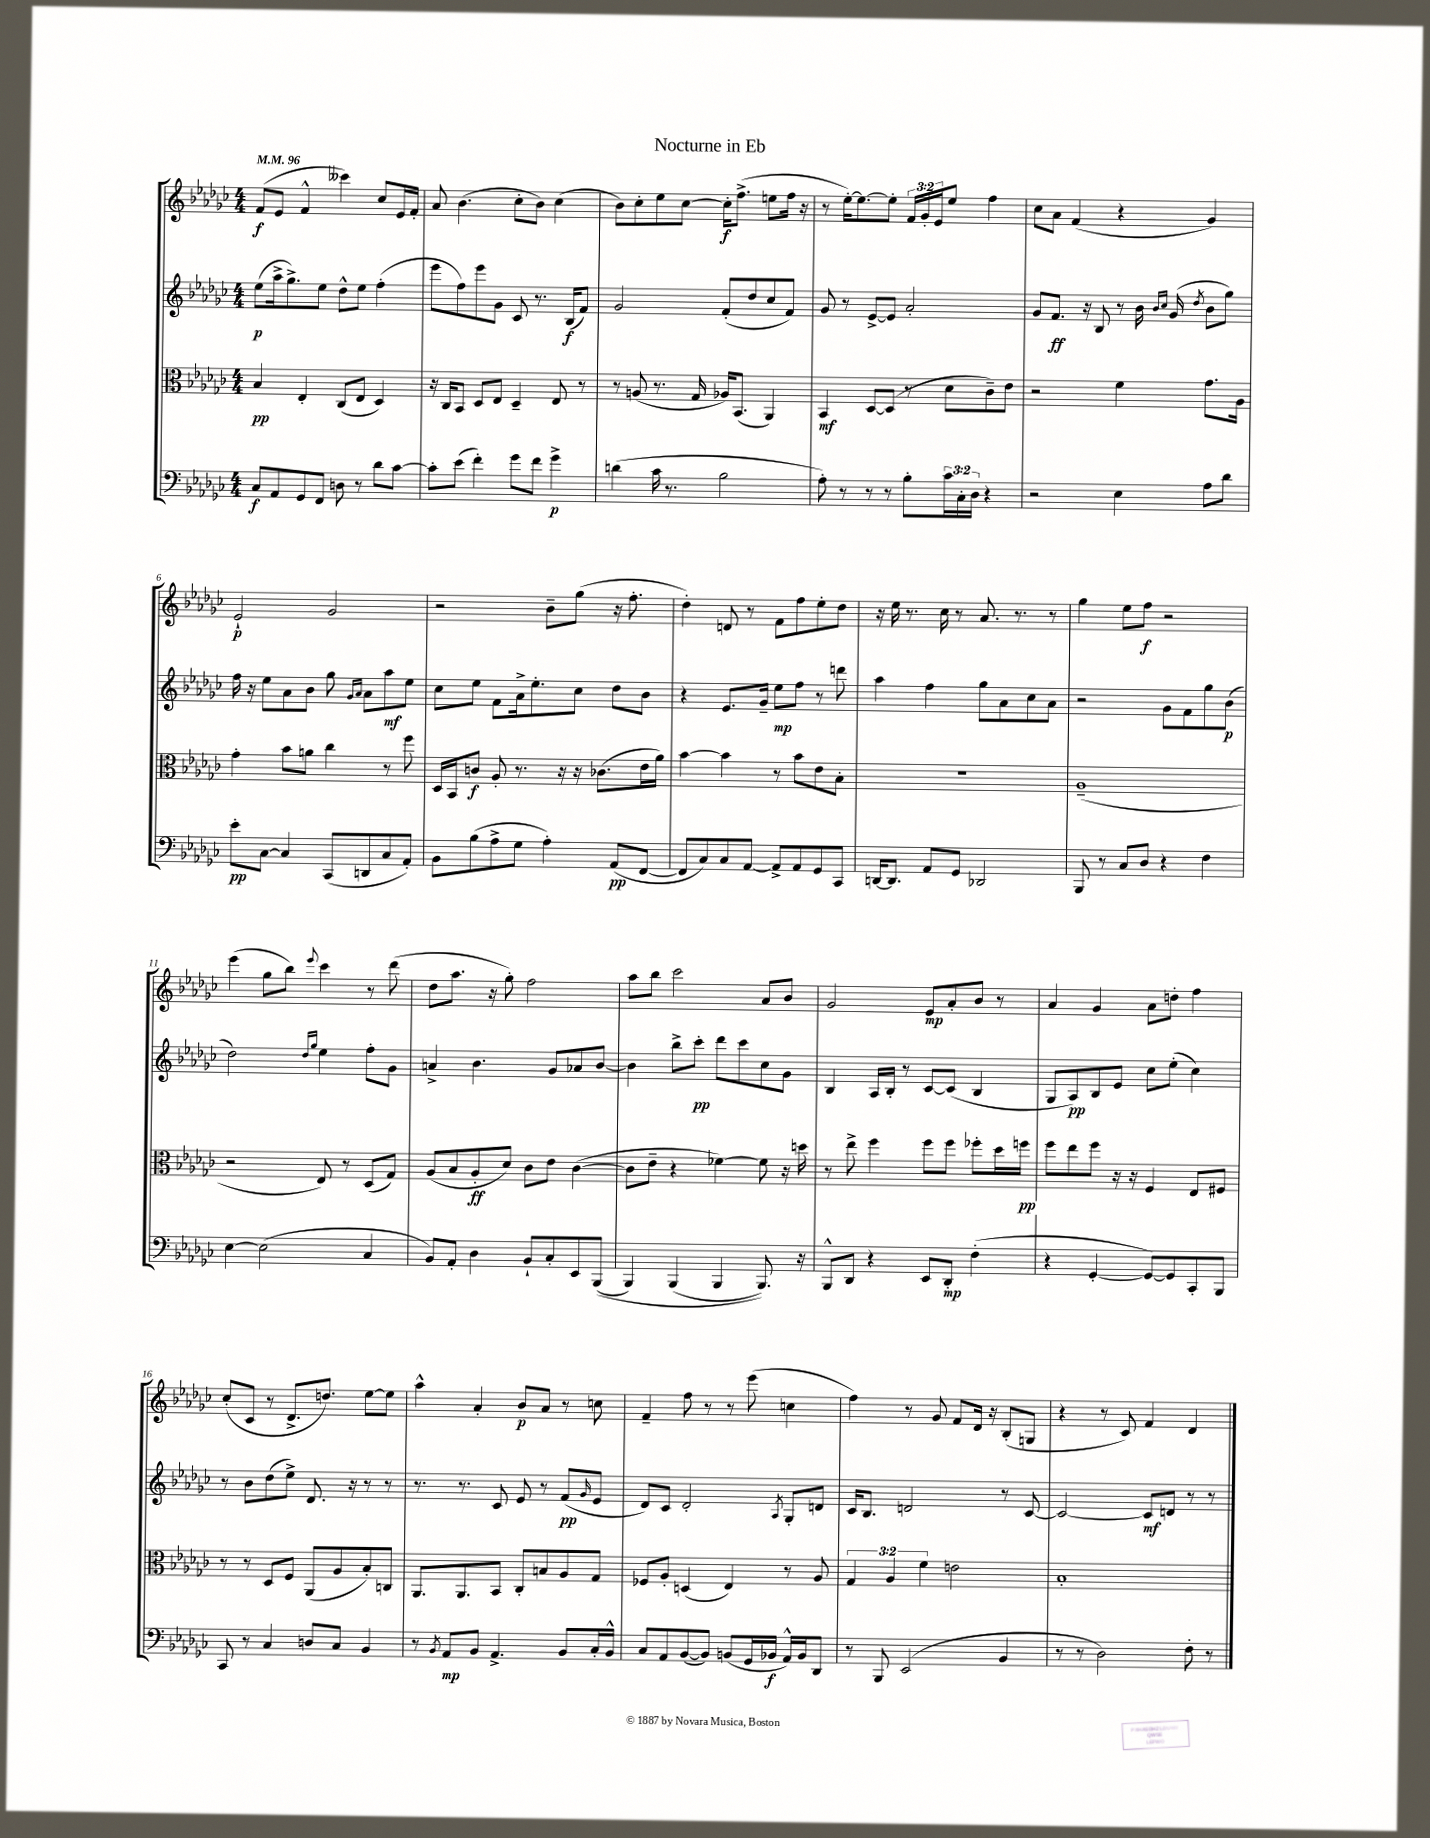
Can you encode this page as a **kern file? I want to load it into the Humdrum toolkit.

**kern	**dynam	**kern	**dynam	**kern	**dynam	**kern	**dynam
*part4	*part4	*part3	*part3	*part2	*part2	*part1	*part1
*staff4	*staff4	*staff3	*staff3	*staff2	*staff2	*staff1	*staff1
*clefF4	*	*clefC3	*	*clefG2	*	*clefG2	*
*k[b-e-a-d-g-c-]	*	*k[b-e-a-d-g-c-]	*	*k[b-e-a-d-g-c-]	*	*k[b-e-a-d-g-c-]	*
*M4/4	*	*M4/4	*	*M4/4	*	*M4/4	*
*MM96	*	*MM96	*	*MM96	*	*MM96	*
=1	=1	=1	=1	=1	=1	=1	=1
8C-/L	f	4B-/	pp	(8ee-\L	p	(8f/L	f
8AA-/	.	.	.	16aa-^\k	.	8e-/J	.
.	.	.	.	8.gg-^\)	.	.	.
8GG-/	.	4E-'/	.	.	.	4f^^/	.
8FF/J	.	.	.	8ee-\J	.	.	.
8Dn\	.	(8C-/L	.	8dd-^^\L	.	4ccc--X\)	.
8r	.	8E-/J	.	8ee-\J	.	.	.
8d-\L	.	4D-/)	.	(4ff'\	.	8cc-/L	.
[8c-\J	.	.	.	.	.	16e-/L	.
.	.	.	.	.	.	16f'/JJ	.
=2	=2	=2	=2	=2	=2	=2	=2
8c-'\L]	.	16r	.	8eee-\L	.	8a-/	.
.	.	16C-/KL	.	.	.	.	.
(8e-\J	.	8BB-/J	.	8ff\)	.	(4.b-\	.
4f'\)	.	8D-/L	.	8eee-\	.	.	.
.	.	8E-/J	.	8g-\J	.	.	.
8g-\L	.	4D-~/	.	8c-/	.	8cc-'\L	.
8f\J	.	.	.	8.r	.	8b-\J)	.
4g-^\	p	8E-/	.	.	.	(4cc-\	.
.	.	.	.	(16B-/KL	f	.	.
.	.	8r	.	8f/J)	.	.	.
=3	=3	=3	=3	=3	=3	=3	=3
(4dn\	.	8r	.	2g-/	.	8b-\L)	.
.	.	(8An/	.	.	.	8cc-'\	.
16c-\	.	8.r	.	.	.	8ee-\	.
8.r	.	.	.	.	.	.	.
.	.	.	.	.	.	[8cc-\J	.
.	.	16G-/	.	.	.	.	.
2B-\	.	16A-X/KL)	.	(8f'/L	.	16cc-'\KL]	f
.	.	(8.BB-/J	.	.	.	(8.ff^\J	.
.	.	.	.	8dd-/	.	.	.
.	.	4AA-/)	.	8cc-/	.	8een\L	.
.	.	.	.	8f/J)	.	16ff\Jk	.
.	.	.	.	.	.	16r	.
=4	=4	=4	=4	=4	=4	=4	=4
8A-'\)	.	4BB-/	mf	8g-/	.	8r	.
8r	.	.	.	8r	.	[16ee-'\KL)	.
.	.	.	.	.	.	8.ee-\_	.
8r	.	[8D-/L	.	[8e-^/L	.	.	.
8r	.	(8D-/J]	.	8e-/J]	.	8ee-'\J]	.
8B-'\L	.	8r	.	2a-'/	.	24f/LL	.
.	.	.	.	.	.	24g-'/	.
.	.	.	.	.	.	24e-/J	.
24c-\L	.	8d-\L	.	.	.	8ee-/J	.
24C-'\	.	.	.	.	.	.	.
24D-\JJ	.	.	.	.	.	.	.
4r	.	8c-~\)	.	.	.	4ff\	.
.	.	8e-\J	.	.	.	.	.
=5	=5	=5	=5	=5	=5	=5	=5
2r	.	2r	.	8g-/L	.	8cc-\L	.
.	.	.	.	8.f/J	ff	8a-\J	.
.	.	.	.	.	.	(4f/	.
.	.	.	.	16r	.	.	.
.	.	.	.	8B-/	.	.	.
4E-\	.	4f\	.	8r	.	4r	.
.	.	.	.	16b-\	.	.	.
.	.	.	.	16qqb-/LL	.	.	.
.	.	.	.	16qqcc-/JJ	.	.	.
.	.	.	.	(16g-/	.	.	.
.	.	.	.	8qdd-/	.	.	.
8A-\L	.	8.g-\L	.	8b-\L	.	4g-/)	.
8d-\J	.	.	.	8gg-\J)	.	.	.
.	.	16A-\Jk	.	.	.	.	.
!!LO:LB:g=z
=6	=6	=6	=6	=6	=6	=6	=6
8e-'\L	pp	4g-'\	.	16ff\	.	2e-`/	p
.	.	.	.	16r	.	.	.
[8C-\J	.	.	.	8ee-\L	.	.	.
4C-/]	.	8b-\L	.	8a-\	.	.	.
.	.	8an\J	.	8b-\J	.	.	.
(8CC-/L	.	4cc-\	.	8gg-\	.	2g-/	.
.	.	.	.	16qqg-/LL	.	.	.
.	.	.	.	16qqa-/JJ	.	.	.
8DDn/	.	.	.	8a-\L	.	.	.
8C-/	.	8r	.	8aa-\	mf	.	.
8AA-'/J)	.	8ff\	.	8ee-\J	.	.	.
=7	=7	=7	=7	=7	=7	=7	=7
8BB-\L	.	16D-/LL	.	8cc-\L	.	2r	.
.	.	16BB-/J	.	.	.	.	.
(8B-\	.	8cn/J	f	8ee-\J	.	.	.
8A-^\	.	8A-'/	.	8f\L	.	.	.
8G-\J	.	8.r	.	16a-^\k	.	.	.
.	.	.	.	8.ee-'\	.	.	.
4A-'\)	.	.	.	.	.	8b-~\L	.
.	.	16r	.	.	.	.	.
.	.	16r	.	8cc-\J	.	(8gg-\J	.
.	.	(8.c-X\L	.	.	.	.	.
(8AA-/L	pp	.	.	8dd-\L	.	16r	.
.	.	.	.	.	.	8.ff'\	.
[8FF/J	.	16e-\L	.	8b-\J	.	.	.
.	.	16a-\JJ)	.	.	.	.	.
=8	=8	=8	=8	=8	=8	=8	=8
8FF/L]	.	[4b-\	.	4r	.	4dd-'\)	.
8C-/)	.	.	.	.	.	.	.
8C-/	.	4b-\]	.	8.e-/L	.	8dn/	.
[8AA-/J	.	.	.	.	.	8r	.
.	.	.	.	16g-~/Jk	.	.	.
8AA-^/L]	.	8r	.	8ee-\L	mp	8f\L	.
8AA-/	.	8b-\L	.	8ff\J	.	8ff\	.
8GG-/	.	8e-\	.	8r	.	8ee-'\	.
8CC-/J	.	8B-'\J	.	8dddn\	.	8dd-\J	.
=9	=9	=9	=9	=9	=9	=9	=9
[16DDn/KL	.	1r	.	4aa-\	.	16r	.
8.DD/J]	.	.	.	.	.	16ee-\	.
.	.	.	.	.	.	8.r	.
8AA-/L	.	.	.	4ff\	.	.	.
.	.	.	.	.	.	16cc-\	.
8GG-/J	.	.	.	.	.	8r	.
2DD-X/	.	.	.	8gg-\L	.	8.a-/	.
.	.	.	.	8a-\	.	.	.
.	.	.	.	.	.	8.r	.
.	.	.	.	8cc-\	.	.	.
.	.	.	.	8a-\J	.	8r	.
=10	=10	=10	=10	=10	=10	=10	=10
8BBB-/	.	(1A-~	.	2r	.	4gg-\	.
8r	.	.	.	.	.	.	.
8C-/L	.	.	.	.	.	8ee-\L	.
8D-/J	.	.	.	.	.	8ff\J	f
4r	.	.	.	8g-\L	.	2r	.
.	.	.	.	8f\	.	.	.
4F\	.	.	.	8gg-\	.	.	.
.	.	.	.	(8b-\J	p	.	.
!!LO:LB:g=z
=11	=11	=11	=11	=11	=11	=11	=11
[4E-\	.	2r	.	2dd-\)	.	(4eee-\	.
(2E-\]	.	.	.	.	.	8gg-\L	.
.	.	.	.	.	.	8bb-\J)	.
.	.	.	.	16qqdd-/LL	.	.	.
.	.	.	.	16qqgg-/JJ	.	8qqeee-/	.
.	.	8E-/)	.	4ee-\	.	4ccc-\	.
.	.	8r	.	.	.	.	.
4C-/	.	(8D-/L	.	8ff'\L	.	8r	.
.	.	8G-/J)	.	8g-\J	.	(8ddd-\	.
=12	=12	=12	=12	=12	=12	=12	=12
8BB-/L)	.	(8A-/L	.	4an^/	.	8dd-\L	.
8AA-'/J	.	8B-/	.	.	.	8.aa-\J	.
4D-\	.	8A-'/	ff	4.b-\	.	.	.
.	.	.	.	.	.	16r	.
.	.	8d-/J)	.	.	.	8gg-'\)	.
8BB-`/L	.	8c-\L	.	.	.	2ff\	.
8C-'/	.	8e-\J	.	8g-/L	.	.	.
8EE-/	.	([4c-\	.	8a-X/	.	.	.
((8BBB-/J	.	.	.	[8b-/J	.	.	.
=13	=13	=13	=13	=13	=13	=13	=13
4BBB-/)	.	8c-\L]	.	4b-\]	.	8aa-\L	.
.	.	8e-~\J	.	.	.	8bb-\J	.
(4BBB-/	.	4r	.	8bb-^\L	.	2ccc-\	.
.	.	.	.	8ccc-'\J	pp	.	.
4BBB-/	.	[4f-X\)	.	8ddd-\L	.	.	.
.	.	.	.	8ccc-\	.	.	.
8.BBB-/))	.	8f-\]	.	8cc-\	.	8a-/L	.
.	.	16r	.	8g-\J	.	8b-/J	.
16r	.	16ddn\	.	.	.	.	.
=14	=14	=14	=14	=14	=14	=14	=14
8BBB-^^/L	.	8r	.	4B-/	.	2g-/	.
8DD-/J	.	8ee-^\	.	.	.	.	.
4r	.	4ff\	.	16A-/LL	.	.	.
.	.	.	.	16B-'/JJ	.	.	.
.	.	.	.	8r	.	.	.
8EE-/L	.	8ff\L	.	[8c-/L	.	8e-/L	mp
8DD-'/J	mp	8ff\J	.	(8c-/J]	.	8a-'/	.
(4F'\	.	8ff-X'\L	.	4B-/	.	8b-/J	.
.	.	16dd-\L	.	.	.	8r	.
.	.	16ffn\JJ	pp	.	.	.	.
=15	=15	=15	=15	=15	=15	=15	=15
4r	.	8ff\L	.	8G-/L	.	4a-/	.
.	.	8ee-\	.	8A-/)	pp	.	.
[4GG-'/	.	8ff\J	.	8B-/	.	4g-/	.
.	.	16r	.	8e-/J	.	.	.
.	.	16r	.	.	.	.	.
8GG-/L_)	.	4F/	.	8cc-\L	.	8a-\L	.
8GG-/]	.	.	.	(8ee-'\J	.	8ddn'\J	.
8CC-'/	.	8E-/L	.	4cc-\)	.	4ff\	.
8BBB-/J	.	8F#X/J	.	.	.	.	.
!!LO:LB:g=z
=16	=16	=16	=16	=16	=16	=16	=16
8CC-/	.	8r	.	8r	.	(8cc-'/L	.
8r	.	8r	.	8b-\L	.	8c-/J	.
4C-/	.	8D-/L	.	(8dd-\	.	8r	.
.	.	8F/J	.	8ee-^\J)	.	8.d-^/L	.
8Dn/L	.	(8AA-/L	.	8.d-/	.	.	.
.	.	.	.	.	.	8.ddn/J)	.
8C-/J	.	8A-/	.	.	.	.	.
.	.	.	.	16r	.	.	.
4BB-/	.	8B-'/)	.	8r	.	[8ee-\L	.
.	.	8Cn/J	.	8r	.	8ee-\J]	.
=17	=17	=17	=17	=17	=17	=17	=17
8r	.	8.AA-/L	.	8.r	.	4aa-^^\	.
8qBB-/	.	.	.	.	.	.	.
8AA-/L	mp	.	.	.	.	.	.
.	.	8.AA-/	.	8.r	.	.	.
8BB-/J	.	.	.	.	.	4a-'/	.
4.AA-^/	.	8BB-/J	.	8c-/	.	.	.
.	.	8C-'/L	.	8e-/	.	8b-/L	p
.	.	8Bn/	.	8r	.	8a-/J	.
8BB-/L	.	8A-/	.	(8f/L	pp	8r	.
.	.	.	.	16qqg-/	.	.	.
16C-'/L	.	8G-/J	.	8e-/J	.	8ccn\	.
16BB-^^/JJ	.	.	.	.	.	.	.
=18	=18	=18	=18	=18	=18	=18	=18
8C-/L	.	8F-X/L	.	8d-/L)	.	4f~/	.
8AA-/	.	8A-'/J	.	8c-/J	.	.	.
([8BB-/	.	(4Dn/	.	2d-'/	.	8ff\	.
8BB-/J])	.	.	.	.	.	8r	.
(8BBn/L	.	4E-/)	.	.	.	8r	.
16GG-/L	.	.	.	.	.	(8eee-\	.
16BB-X/JJ	f	.	.	.	.	.	.
.	.	.	.	8qA-/	.	.	.
16AA-^^/LL)	.	8r	.	8G-'/L	.	4ccn\	.
16BB-/J	.	.	.	.	.	.	.
8DD-/J	.	8A-/	.	8dn/J	.	.	.
=19	=19	=19	=19	=19	=19	=19	=19
8r	.	6G-/	.	16c-/KL	.	4ff\)	.
.	.	.	.	8.B-/J	.	.	.
8BBB-/	.	.	.	.	.	.	.
.	.	6A-/	.	.	.	.	.
(2EE-/	.	.	.	2dn/	.	8r	.
.	.	6f\	.	.	.	.	.
.	.	.	.	.	.	8g-/	.
.	.	2en\	.	.	.	8f/L	.
.	.	.	.	.	.	16d-/Jk	.
.	.	.	.	.	.	16r	.
4BB-/	.	.	.	8r	.	(8B-'/L	.
.	.	.	.	[8c-/	.	8Gn/J	.
=20	=20	=20	=20	=20	=20	=20	=20
8r	.	1B-'	.	2c-/_	.	4r	.
8r	.	.	.	.	.	.	.
2D-\)	.	.	.	.	.	8r	.
.	.	.	.	.	.	8c-/)	.
.	.	.	.	8c-/L]	mf	4f/	.
.	.	.	.	8dn/J	.	.	.
8F'\	.	.	.	8r	.	4d-/	.
8r	.	.	.	8r	.	.	.
==	==	==	==	==	==	==	==
*-	*-	*-	*-	*-	*-	*-	*-
